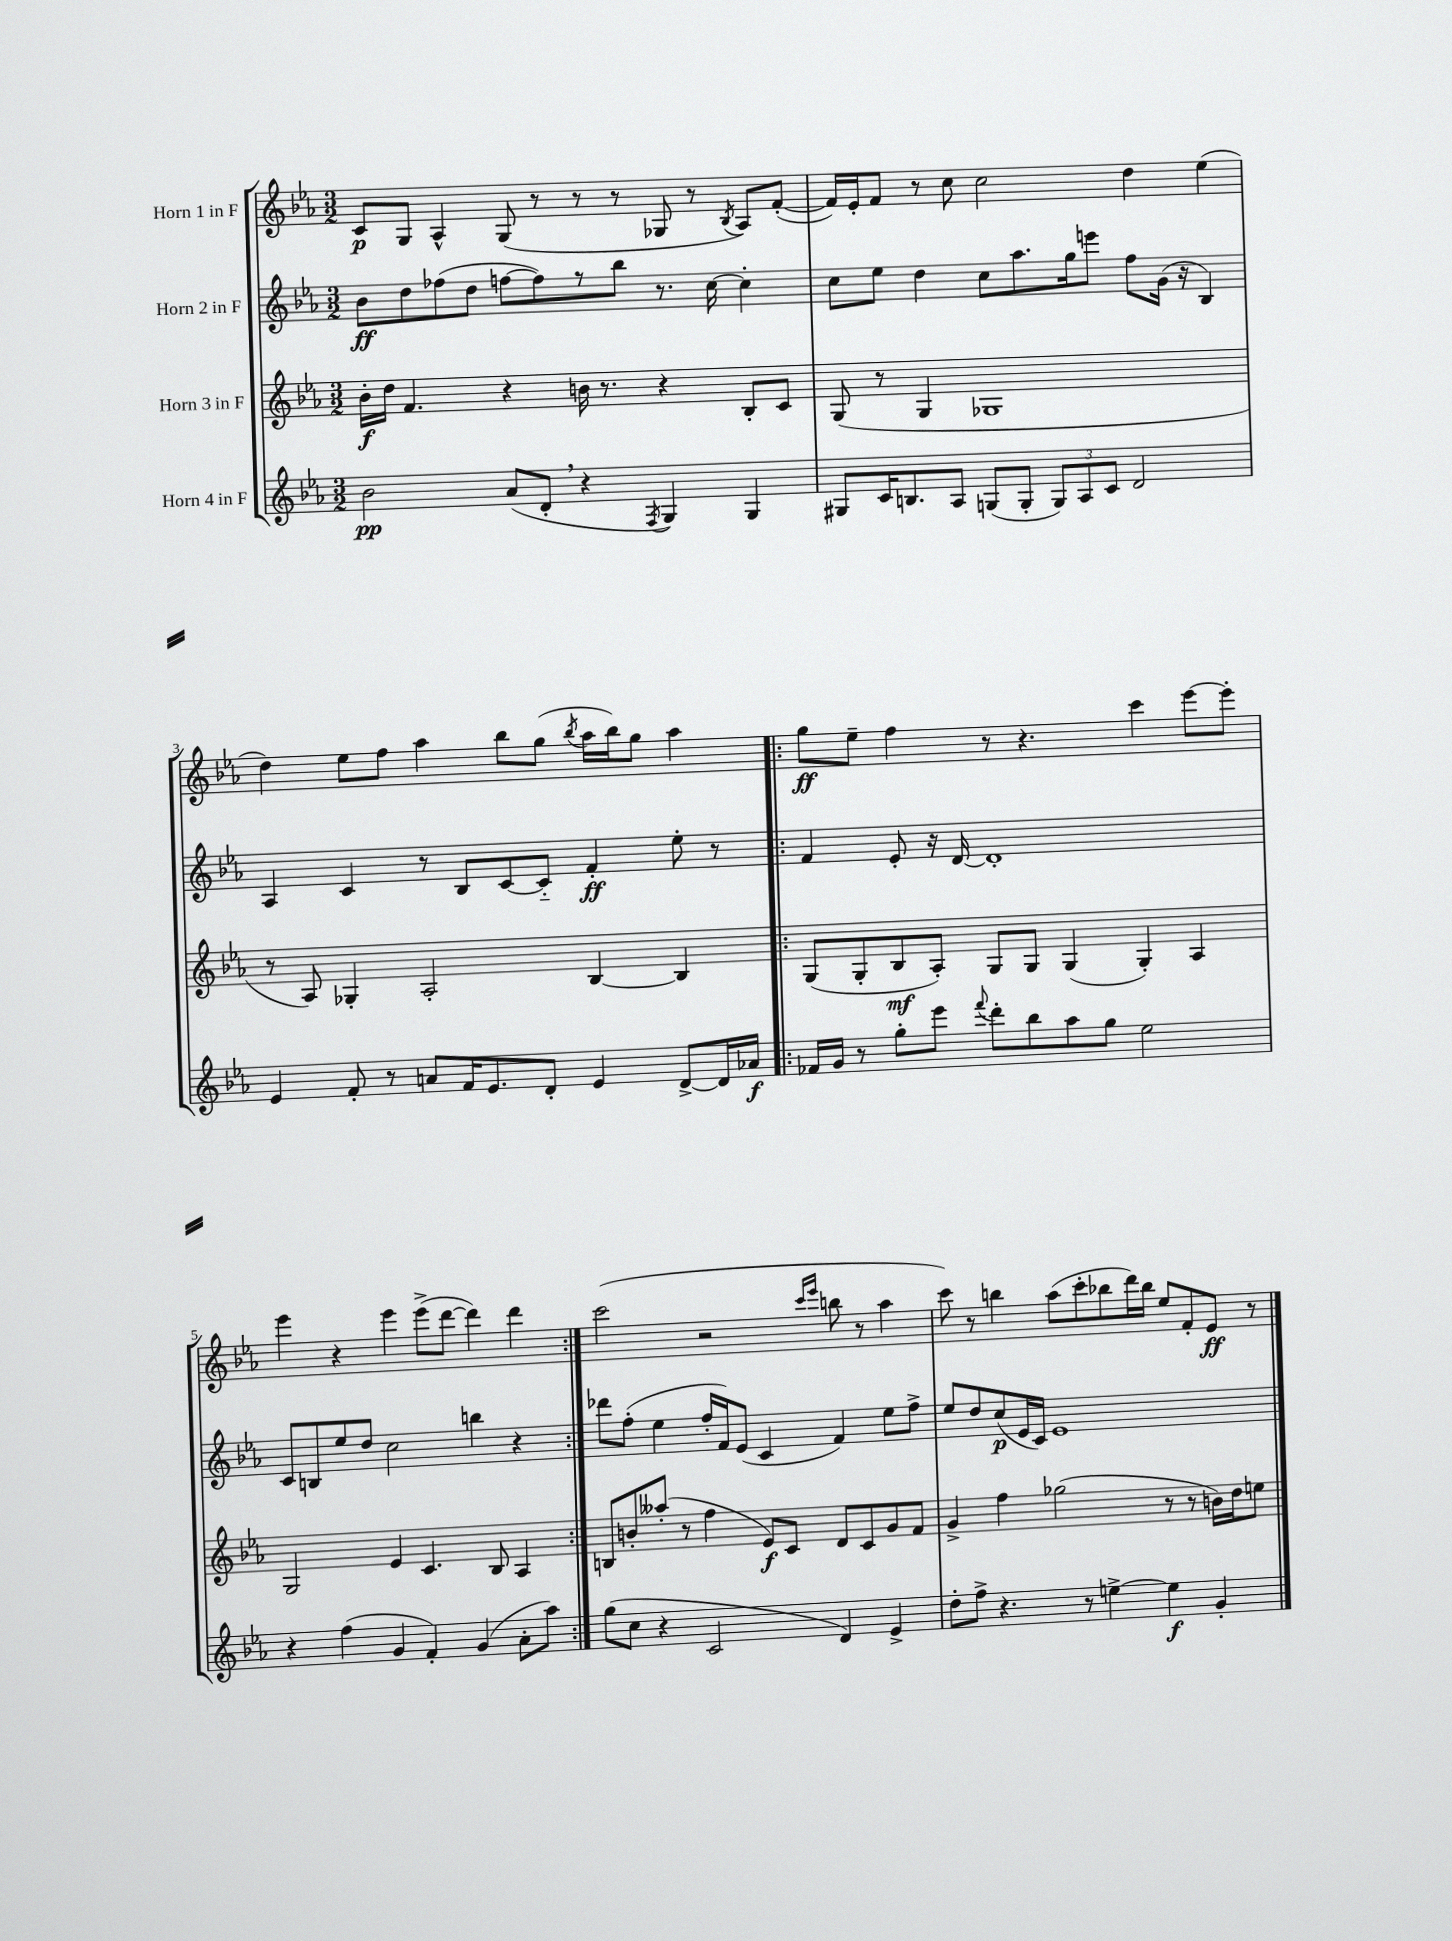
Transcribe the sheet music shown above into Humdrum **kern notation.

**kern	**kern	**kern	**kern
*staff4	*staff3	*staff2	*staff1
*clefG2	*clefG2	*clefG2	*clefG2
*k[b-e-a-]	*k[b-e-a-]	*k[b-e-a-]	*k[b-e-a-]
*M3/2	*M3/2	*M3/2	*M3/2
2b-\	16b-'\LL	8b-\L	8c/L
.	16dd\JJ	.	.
.	4.f/	8dd\	8G/J
.	.	(8ff-\	4A-^^/
.	.	8dd\J	.
(8a-/L	4r	[8ff\L	(8G/
8d'/J	.	8ff\])	8r
4r	16b\	8r	8r
.	8.r	.	.
.	.	8bb-\J	8r
8qF/	.	.	.
4G/)	4r	8.r	8G-/
.	.	.	8r
.	.	[16cc\	.
.	.	.	8qB-/
4G/	8B-'/L	4cc'\]	8A-/L)
.	8c/J	.	([8f'/J
=	=	=	=
8G#/L	(8G/	8cc\L	16f/]LL)
.	.	.	16e-'/J
16c/K	8r	8ee-\J	8f/J
8.B/	.	.	.
.	4G/	4dd\	8r
8A-/J	.	.	8cc\
(8G/L	1G-	8cc\L	2cc\
8G'/J	.	8.aa-\	.
12G/L)	.	.	.
.	.	16gg\k	.
12A-/	.	.	.
.	.	8eee\J	.
12c/J	.	.	.
2d/	.	8ff\L	4dd\
.	.	(16g\Jk	.
.	.	16r	.
.	.	4B-/)	(4ee-\
=	=	=	=
4e-/	8r	4A-/	4dd\)
.	8A-/)	.	.
8f'/	4G-'/	4c/	8ee-\L
8r	.	.	8ff\J
8a/L	2A-'/	8r	4aa-\
16f/K	.	8B-/L	.
8.e-/	.	.	.
.	.	[8c/	8bb-\L
8d'/J	.	8c'~/]J	(8gg\J
.	.	.	8qbb-/
4e-/	[4B-/	4f'/	16aa-\LL
.	.	.	16bb-\J)
.	.	.	8gg\J
[8d^/L	4B-/]	8ee-'\	4aa-\
16d/]L	.	8r	.
16a-/JJ	.	.	.
=!|:	=!|:	=!|:	=!|:
16f-/LL	(8G/L	4f/	8gg\L
16g/JJ	.	.	.
8r	8G'/	.	8ee-~\J
8gg'\L	8B-/	8e-'/	4ff\
8eee-\J	8A-'/J)	16r	.
.	.	[16d/	.
8qqfff/	.	.	.
8ddd'\L	8G/L	1d']	8r
8bb-\	8G/J	.	4.r
8aa-\	(4G/	.	.
8gg\J	.	.	.
2ee-\	4G'/)	.	4ccc\
.	4A-/	.	[8eee-\L
.	.	.	8eee-'\]J
=	=	=	=
4r	2G/	8c/L	4eee-\
.	.	8B/	.
(4ff\	.	8ee-/	4r
.	.	8dd/J	.
4g/	4e-/	2cc\	4eee-\
4f'/)	4.c/	.	(8eee-^\L
.	.	.	[8ddd\J
(4g/	.	4bb\	4ddd\])
.	8B-/	.	.
8a-'\L	4A-/	4r	4ddd\
8aa-\J)	.	.	.
=:|!	=:|!	=:|!	=:|!
(8gg\L	8B/L	8ddd-\L	(2ccc\
8cc\J	8b'/	(8ff'\J	.
4r	(8aa--'/J	4ee-\	.
.	8r	.	.
2c/	4ff\	16ff'/LL	2r
.	.	16f/J)	.
.	.	(8e-/J	.
.	8e-/L)	4c/	.
.	8c/J	.	.
.	.	.	16qqccc/LL
.	.	.	16qqeee-/JJ
4d/)	8d/L	4f/)	8bb\
.	8c/	.	8r
4e-^/	8g/	8ee-\L	4aa-\
.	8f/J	8ff^\J	.
=	=	=	=
8dd'\L	4g^/	8ee-/L	8ccc\)
8ff^\J	.	8dd/	8r
4.r	4ff\	(8cc/	4bb\
.	.	16e-/L	.
.	.	16c/JJ)	.
.	(2gg-\	1e-	(8aa-\L
8r	.	.	8ccc'\
[4ee^\	.	.	8bb-\
.	.	.	16ddd\L)
.	.	.	16bb-\JJ
4ee\]	8r	.	8ee-/L
.	8r	.	8f'/
4g'/	16b\LL)	.	8e-/J
.	16dd\J	.	.
.	8ee\J	.	8r
==	==	==	==
*-	*-	*-	*-
